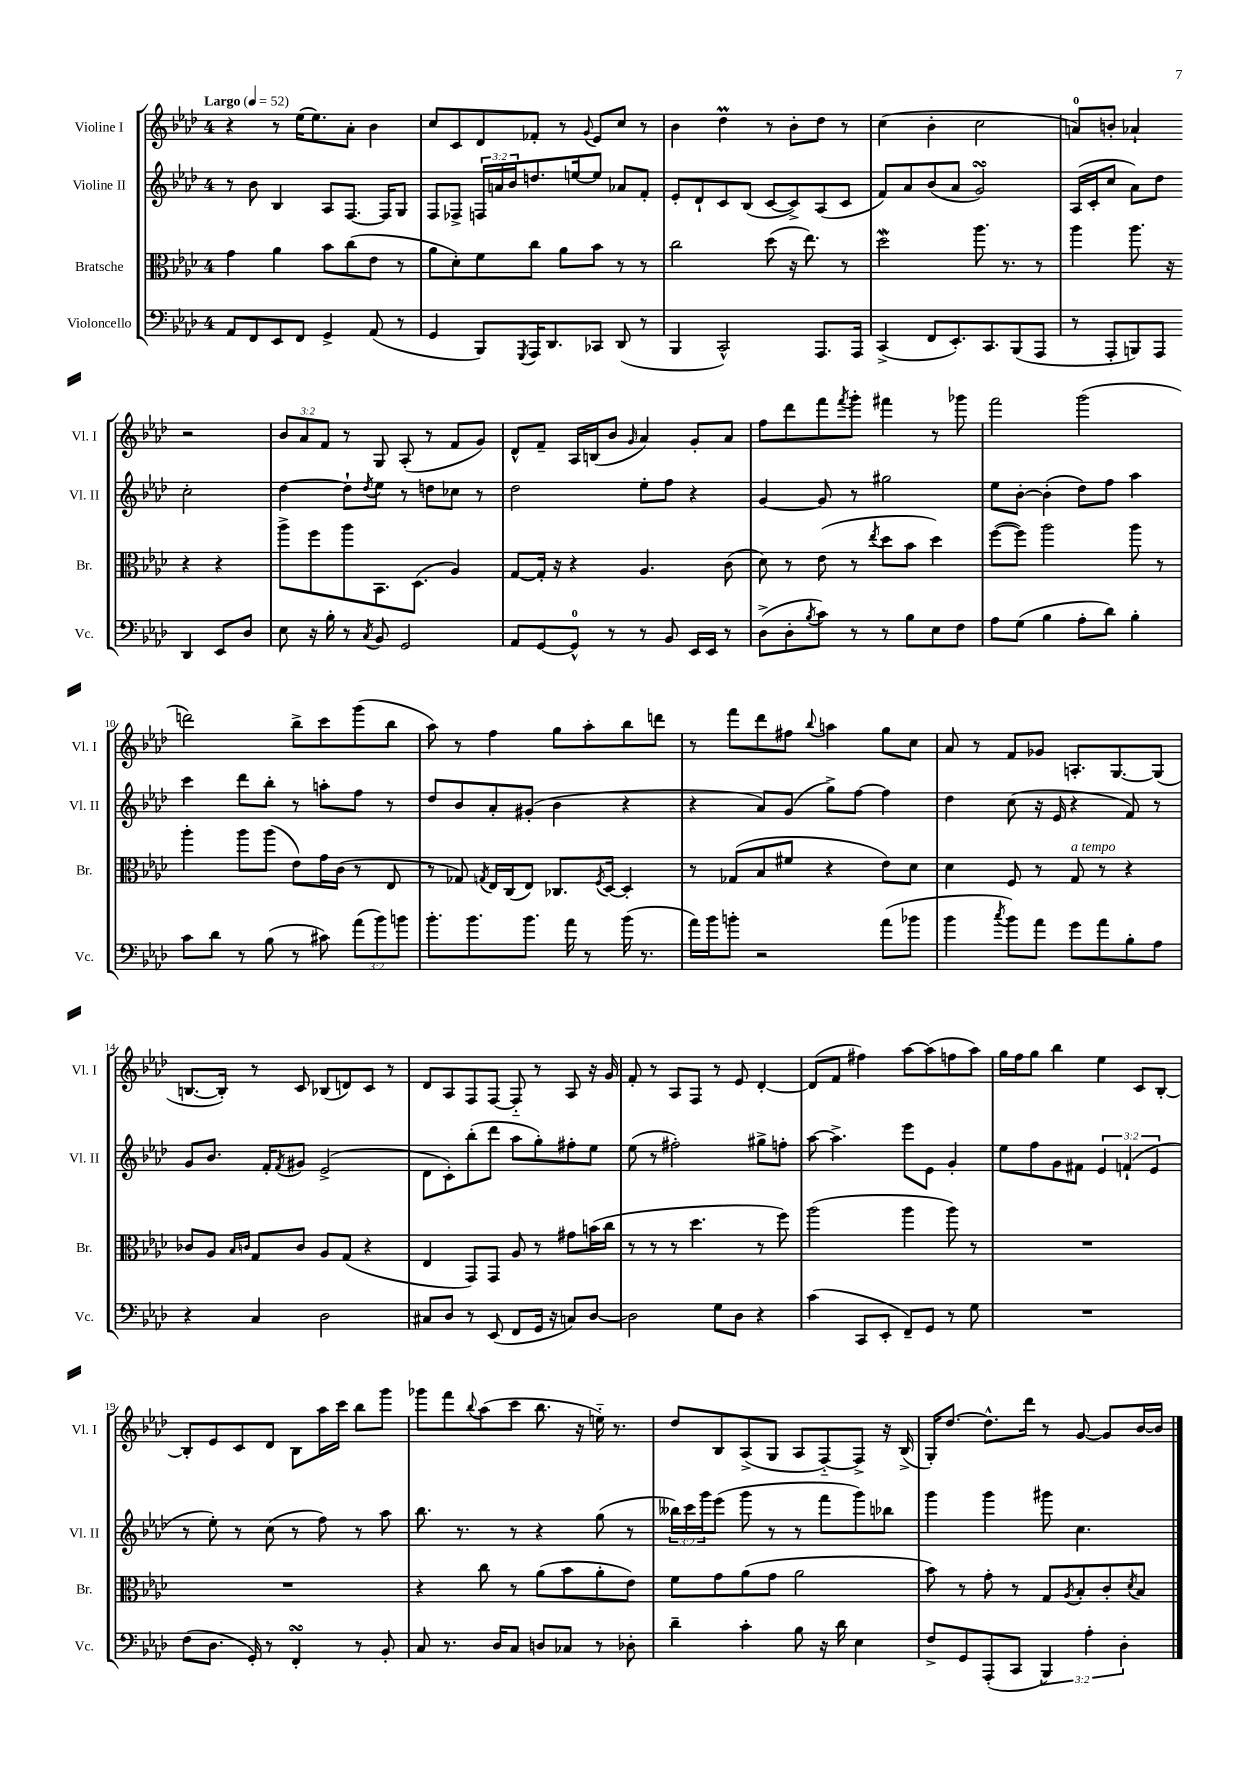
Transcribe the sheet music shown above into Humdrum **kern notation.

**kern	**kern	**kern	**kern
*staff4	*staff3	*staff2	*staff1
*clefF4	*clefC3	*clefG2	*clefG2
*k[b-e-a-d-]	*k[b-e-a-d-]	*k[b-e-a-d-]	*k[b-e-a-d-]
*M4/4	*M4/4	*M4/4	*M4/4
*MM52	*MM52	*MM52	*MM52
8AA-/L	4g\	8r	4r
8FF/	.	8b-\	.
8EE-/	4a-\	4B-/	8r
8FF/J	.	.	(16ee-\LK
.	.	.	8.ee-\)
4GG^/	8b-\L	8A-/L	.
.	(8cc\	[8.F/J	8a-'\J
(8AA-/	8e-\J	.	4b-\
.	.	16F/]LK	.
8r	8r	8G/J	.
=	=	=	=
4GG/	8a-\L	8F/L	8cc/L
.	8d-'\)	8F-^/J	8c/
8BBB-/L)	8f\	24F/LL	8d-/
.	.	24a/	.
.	.	24b-/J	.
8qGGG/	.	.	.
16AAA-/K	8cc\J	8.dd/	8f-'/J
8.DD-/	.	.	.
.	8a-\L	.	8r
.	.	[16ee/k	.
.	.	.	8qqg/
8CC-/J	8b-\J	8ee/]J	8e-/L
(8DD-/	8r	8a-/L	8cc/J
8r	8r	8f'/J	8r
=	=	=	=
4BBB-/	2cc\	8e-'/L	4b-\
.	.	8d-`/	.
2CC^^/)	.	8c/	4dd-\
.	.	(8B-/J	.
.	(8dd-\	[8c/L	8r
.	16r	8c^/])	8b-'\L
.	8.ee-\)	.	.
8.AAA-/L	.	(8A-/	8dd-\J
.	8r	8c/J	8r
16AAA-/Jk	.	.	.
=	=	=	=
(4CC^/	2dd-\	8f/L)	(4cc\
.	.	8a-/	.
8FF/L	.	(8b-/	4b-'\
8.EE-'/)	.	8a-/J	.
.	8.aa-\	2g/)	2cc\
8.CC/	.	.	.
.	8.r	.	.
(8BBB-/	.	.	.
8AAA-/J	8r	.	.
=	=	=	=
8r	4aa-\	(16A-/LL	8a/L)
.	.	16c'/J	.
8AAA-'/L	.	8cc/J	8b'/J
8BBB/)	8.aa-\	8a-\L)	4a-`/
8AAA-/J	.	8dd-\J	.
.	16r	.	.
4DD-/	4r	2cc'\	2r
8EE-/L	4r	.	.
8D-/J	.	.	.
=	=	=	=
8E-\	8aa-^\L	[4dd-\	12b-/L
.	.	.	12a-/
16r	8ff\	.	.
.	.	.	12f/J
16B-'\	.	.	.
8r	8aa-\	8dd-`\]L	8r
8qC/	.	8qdd-/	.
8BB-/	8.BB-\	8ee-\J	8G/
2GG/	.	8r	(8A-'/
.	(8.D-\J	.	.
.	.	8dd\L	8r
.	4A-/)	8cc-\J	8f/L
.	.	8r	8g/J)
=	=	=	=
8AA-/L	[8G/L	2dd-\	8d-^^/L
[8GG/	16G'/]Jk	.	8f~/J
.	16r	.	.
8GG^^/]J	4r	.	16A-/LL
.	.	.	(16B/J
8r	.	.	8b-/J
.	.	.	16qqg/
8r	4.A-/	8ee-'\L	4a-/)
8BB-/	.	8ff\J	.
16EE-/LL	.	4r	8g'/L
16EE-/JJ	.	.	.
8r	(8c\	.	8a-/J
=	=	=	=
(8D-^\L	8d-\)	[4g/	8ff\L
8D-'\	8r	.	8ddd-\
8qB-/	.	.	.
8c\J)	(8e-\	8g/]	8fff\
.	.	.	8qfff/
8r	8r	8r	8ggg'\J
.	8qee-/	.	.
8r	8dd-\L	2gg#\	4fff#\
8B-\L	8b-\J	.	.
8E-\	4dd-\)	.	8r
8F\J	.	.	8ggg-\
=	=	=	=
8A-\L	([8ff\L	8ee-\L	2fff\
(8G\J	8ff\]J)	[8b-'\J	.
4B-\	2aa-\	(4b-'\]	.
8A-'\L	.	8dd-\L)	(2ggg\
8d-\J)	.	8ff\J	.
4B-'\	8aa-\	4aa-\	.
.	8r	.	.
=	=	=	=
8c\L	4aa-'\	4ccc\	2ddd\)
8d-\J	.	.	.
8r	8aa-\L	8ddd-\L	.
(8B-\	(8aa-\J	8bb-'\J	.
8r	8e-\L)	8r	8bb-^\L
8c#\)	16g\L	8aa'\L	8ccc\
.	(16c\JJ	.	.
(12a-\L	8r	8ff\J	(8ggg\
12b-\)	.	.	.
.	8E-/	8r	8bb-\J
12b\J	.	.	.
=	=	=	=
8.b-'\L	8r	8dd-/L	8aa-\)
.	8G-/)	8b-/	8r
8.b-\	.	.	.
.	8qG/	.	.
.	16E-/LL	8a-'/	4ff\
.	(16C/J	.	.
8.b-\J	8E-/J)	(8g#'/J	.
.	8.C-/L	4b-\	8gg\L
16a-\	.	.	.
8r	.	.	8aa-'\
.	8qF/	.	.
.	[16D-/Jk	.	.
(16b-\	4D-'/]	4r	8bb-\
8.r	.	.	.
.	.	.	8ddd\J
=	=	=	=
16a-\LL)	8r	4r	8r
16b-\J	.	.	.
8b'\J	(8G-/L	.	8fff\L
2r	8B-/	8a-/L)	8ddd-\
.	8f#/J	(8g/J	8ff#\J
.	.	.	8qqbb-/
.	4r	8gg^\L)	4aa\
.	.	[8ff\J	.
(8a-\L	8e-\L)	4ff\]	8gg\L
8b-\J	8d-\J	.	8cc\J
=	=	=	=
4b-\	4d-\	4dd-\	8a-/
.	.	.	8r
8qcc/	.	.	.
8b-\L)	8F/	(8cc\	8f/L
8a-\J	8r	16r	8g-/J
.	.	16e-/	.
8g\L	8G/	4r	8.A'/L
8a-\	8r	.	.
.	.	.	[8.G/
8B-'\	4r	8f/)	.
8A-\J	.	8r	(8G/]J
=	=	=	=
4r	8c-/L	8g/L	[8.B/L
.	8A-/J	8.b-/J	.
.	.	.	16B'/]Jk)
.	16qqB-/LL	.	.
.	16qqc/JJ	.	.
4C/	8G/L	.	8r
.	.	16f'/LK	.
.	.	8qf/	.
.	8c/J	8g#/J	8c/
2D-\	8A-/L	(2e-^/	(8B-/L
.	(8G/J	.	8d/)
.	4r	.	8c/J
.	.	.	8r
=	=	=	=
8C#/L	4E-/	8d-\L	8d-/L
8D-/J	.	8c'\)	8A-/
8r	8GG/L)	(8bb-'\	8F/
(8EE-/	8GG/J	8ddd-\J	[8F/J
8FF/L	8A-/	8aa-\L	8F'~/]
16GG/Jk	8r	8gg'\)	8r
16r	.	.	.
8C/L)	8g#\L	8ff#'\	8A-/
[8D-/J	(16b\L	8ee-\J	16r
.	16cc\JJ	.	16g/
=	=	=	=
2D-\]	8r	(8ee-\	8f'/
.	8r	8r	8r
.	8r	2ff#'\)	8A-/L
.	4.dd-\	.	8F/J
8G\L	.	.	8r
8D-\J	.	.	8e-/
4r	8r	8gg#^\L	[4d-'/
.	8ff\)	8ff'\J	.
=	=	=	=
(4c\	(2aa-\	[8aa-\	(8d-/]L
.	.	4.aa-^\]	8f/J
8CC/L	.	.	4ff#\)
8EE-'/J	.	.	.
8FF~/L)	4aa-\	8eee-\L	[8aa-\L
8GG/J	.	8e-\J	(8aa-\]
8r	8aa-\)	4g'/	8ff\
8G\	8r	.	8aa-\J)
=	=	=	=
1r	1r	8ee-\L	16gg\LL
.	.	.	16ff\J
.	.	8ff\	8gg\J
.	.	8g\	4bb-\
.	.	8f#\J	.
.	.	6e-/	4ee-\
.	.	(6f`/	.
.	.	.	8c/L
.	.	6e-/	.
.	.	.	[8B-'/J
=	=	=	=
(8F\L	1r	8r	8B-'/]L
8.D-\J	.	8ee-'\)	8e-/
.	.	8r	8c/
16GG'/)	.	.	.
8r	.	(8cc\	8d-/J
4FF'/	.	8r	8B-\L
.	.	8ff\)	16aa-\L
.	.	.	16ccc\JJ
8r	.	8r	8bb-\L
8BB-'/	.	8aa-\	8ggg\J
=	=	=	=
8C/	4r	8.bb-\	8ggg-\L
8.r	.	.	8fff\
.	.	8.r	.
.	.	.	8qqbb-/
.	8cc\	.	(8aa-\
16D-/LK	.	.	.
8C/J	8r	8r	8ccc\J
8D/L	(8a-\L	4r	8.bb-\
8C-/J	8b-\	.	.
.	.	.	16r
8r	8a-'\	(8gg\	16ee'~\)
.	.	.	8.r
8D-'\	8e-\J)	8r	.
=	=	=	=
4d-~\	8f\L	24bb--\LL)	8dd-/L
.	.	24ccc\	.
.	.	24ggg\J	.
.	8g\	(8eee-\J	8B-/
4c'\	(8a-\	8ggg\	(8A-^/
.	8g\J	8r	8G/J
8B-\	2a-\	8r	8A-/L
16r	.	8fff\L	[8F'~/)
16d-\	.	.	.
4E-\	.	8ggg\)	8F^/]J
.	.	8bb-\J	16r
.	.	.	(16B-^/
=	=	=	=
8F^/L	8b-\)	4ggg\	16G'/LK)
.	.	.	[8.dd-/J
8GG/	8r	.	.
(8AAA-'/	8g'\	4ggg\	8.dd-^^\]L
8CC/J	8r	.	.
.	.	.	16ddd-\Jk
6BBB-/)	8G/L	8ggg#\	8r
.	8qA-/	.	.
.	8B-'/	4.cc\	[8g/
6A-'\	.	.	.
.	8c'/	.	8g/]L
6D-'\	.	.	.
.	8qd-/	.	.
.	8B-/J	.	[16b-/L
.	.	.	16b-/]JJ
==	==	==	==
*-	*-	*-	*-
